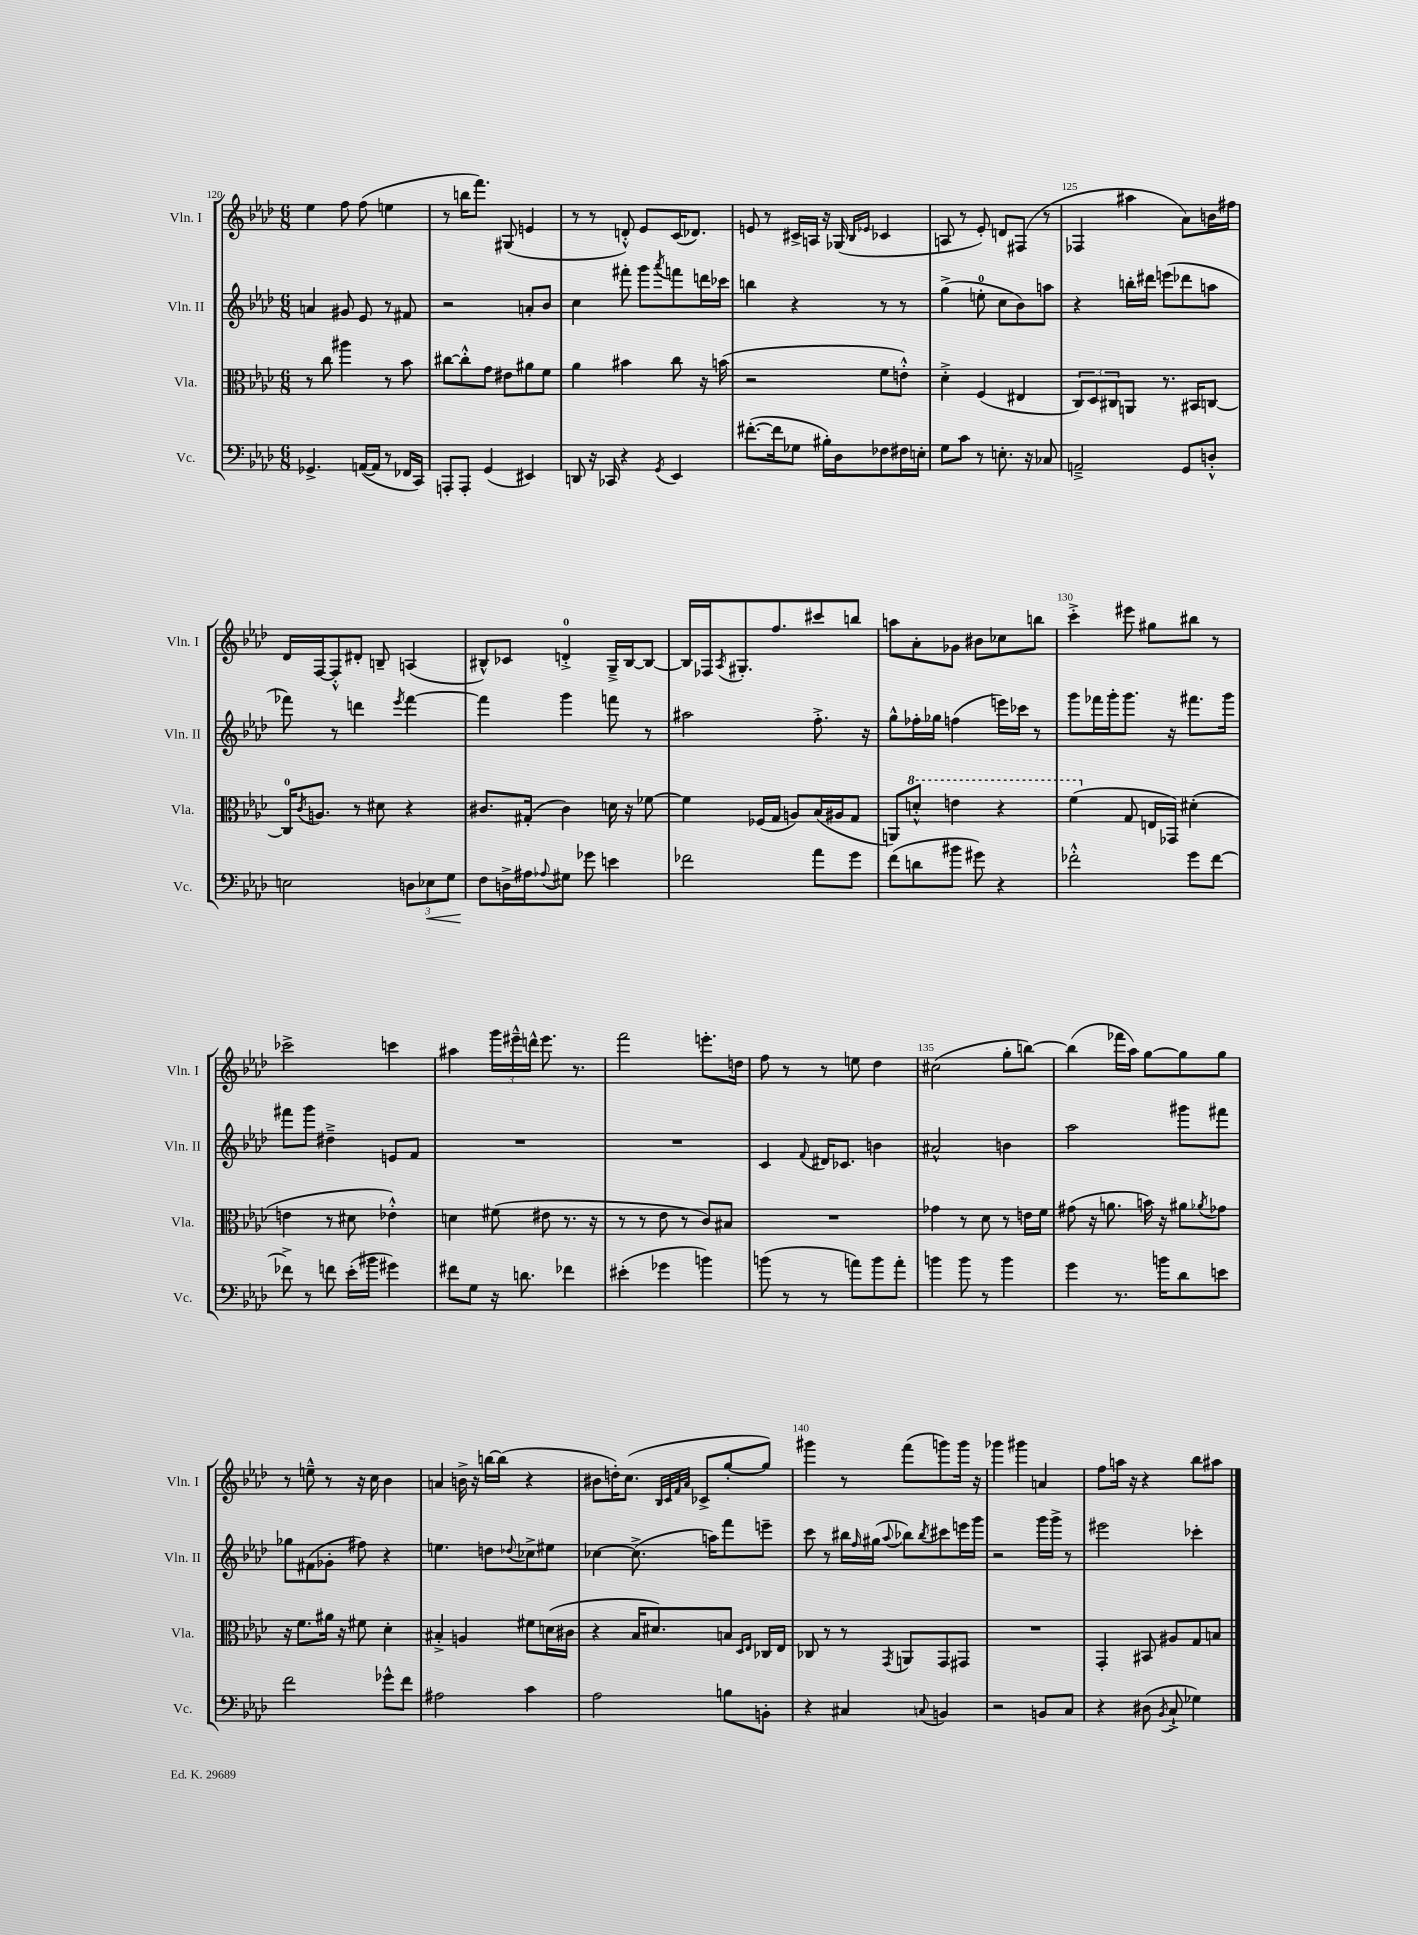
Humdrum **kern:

**kern	**kern	**kern	**kern
*staff4	*staff3	*staff2	*staff1
*clefF4	*clefC3	*clefG2	*clefG2
*k[b-e-a-d-]	*k[b-e-a-d-]	*k[b-e-a-d-]	*k[b-e-a-d-]
*M6/8	*M6/8	*M6/8	*M6/8
4.GG-^	8r	4a	4ee-
.	8cc	.	.
.	4aa#	8g#	8ff
([16AA	.	8e-	(8ff
16AA]	.	.	.
8r	8r	8r	4ee
16FF-	8b-	8f#	.
16CC)	.	.	.
=	=	=	=
8AAA'	[8cc#	2r	8r
8AAA'	8cc#'^^]	.	16bb
.	.	.	8.fff)
(4GG	8g	.	.
.	8e#	.	(8G#
4EE#)	8a#	8a'	4e
.	8f	8b-	.
=	=	=	=
8DD	4a-	4cc	8r
16r	.	.	8r
16CC-	.	.	.
4r	4b#	8fff#'	8d'^^)
.	.	8ggg	8e-
8qGG	.	8qaaa-	.
4EE-	8cc	8fff	(16c
.	.	.	8.d-)
.	16r	16ddd	.
.	(16b	16ccc-	.
=	=	=	=
([8.f#'	2r	4bb	8e
.	.	.	8r
16f#]	.	.	.
8G-	.	4r	16c#^
.	.	.	16A
16B#')	.	.	16r
16D-	.	.	(16G-
.	.	.	16qqB-
.	.	.	16qqe-
8F-	8f	8r	4c-
16F#	8e'^^)	8r	.
16E'	.	.	.
=	=	=	=
8G	4d-'^	(4gg^	8A
8c	.	.	8r
8r	(4F	8ee'	8e-')
8.E'	.	8cc	8d
.	4E#	8b-)	(8F#
16r	.	.	.
8C-	.	8aa	8r
=	=	=	=
2AA~^	12C)	4r	4F-
.	12D-	.	.
.	12C#	.	.
.	8AA	16bb'	4aa#
.	.	16ddd#	.
.	8.r	(8eee	.
8GG	.	8ddd-	8a-)
.	16BB#	.	.
8D'^^	[8C	8aa	16b
.	.	.	16ff#
=	=	=	=
2E	16C]	8fff-)	16d-
.	8qc	.	.
.	8.A	.	[16F
.	.	8r	8F'^^]
.	8r	4ddd	8d#'
.	8d#	.	8B~
.	.	8qeee-	.
12D	4r	[4fff-	(4A
12E-	.	.	.
12G	.	.	.
=	=	=	=
8F	8.c#	4fff-]	8B#^^)
16D^	.	.	8c-
16A#	(16G#'	.	.
8qqA-	.	.	.
8G#	4c#)	4ggg	4d'^
8g-	.	.	.
4e	16d	8fff	16G~^
.	16r	.	[16B#
.	[8f-	8r	8B#_
=	=	=	=
2f-	4f-]	2aa#	16B#]
.	.	.	16F-
.	.	.	8qA-
.	.	.	8.G#'
.	(16F-	.	.
.	16G	.	8.ff
.	8A)	.	.
8a-	(16B-	8.ff'^	8ccc#
.	16A#	.	.
8g	8G	.	8bb
.	.	16r	.
=	=	=	=
(8f	8AA)	8gg^^	8aa
8d	8dd'^^	16ff-'	8a-'
.	.	16gg-	.
8b#	4ee	(4ff	8g-
8g#)	.	.	8b#
4r	4r	16eee)	8cc-
.	.	16ccc-	.
.	.	8r	8bb
=	=	=	=
2f-'^^	(4ff	8ggg	4ccc'^
.	.	16fff-	.
.	.	16ggg'	.
.	8G	8.ggg	8eee#
.	16E	.	8gg#
.	16GG-)	16r	.
8g	(4d#'	8.fff#	8bb#
[8f-	.	.	8r
.	.	16ggg	.
=	=	=	=
8f-^]	4e	8fff#	2ccc-^
8r	.	8ggg	.
8f	8r	4dd#~^	.
(16e-'	8d#	.	.
16b#	.	.	.
4g#)	4e-'^^)	8e	4ccc
.	.	8f	.
=	=	=	=
8f#	4d	2.r	4aa#
8G	.	.	.
16r	(8f#	.	24ggg
.	.	.	24eee#~^^
8.d	.	.	.
.	.	.	24ddd^^
.	8e#	.	8.eee#
4f-	8.r	.	.
.	.	.	8.r
.	16r	.	.
=	=	=	=
(4e#'	8r	2.r	2fff
.	8r	.	.
4g-	8e-	.	.
.	8r	.	.
4b)	8c)	.	8.eee'
.	8B#	.	.
.	.	.	16dd
=	=	=	=
(8b	2.r	4c	8ff
8r	.	.	8r
.	.	8qqf	.
8r	.	16d#	8r
.	.	8.c-	.
8a)	.	.	8ee
8b	.	4b	4dd-
8a'	.	.	.
=	=	=	=
4b	4g-	2a#^^	(2cc#
8b	8r	.	.
8r	8d-	.	.
4b	8r	4b	8gg'
.	16e	.	[8bb)
.	16f	.	.
=	=	=	=
4g	(8g#	2aa-	(4bb]
.	16r	.	.
.	8.a	.	.
8.r	.	.	16fff-
.	.	.	16aa-)
.	16b)	.	[8gg
16b	16r	.	.
8d-	8a#	8ggg#	8gg]
.	8qa-	.	.
8e	8g-	8fff#	8gg
=	=	=	=
2f	16r	8gg-	8r
.	8.f	.	.
.	.	(8f#	8ee~^^
.	16a#	8g-'	8r
.	16r	.	.
.	8f#	8ff#)	16r
.	.	.	16cc
8g-^^	4d-'	4r	4b-
8f	.	.	.
=	=	=	=
2A#	4B#'^	4.ee	4a
.	4A	.	16b^
.	.	.	16r
.	.	8dd	[16bb
.	.	.	(16bb]
.	.	8qqdd-	.
4c	8f#	8cc-^	4r
.	(16d	8ee#	.
.	16c#	.	.
=	=	=	=
2A-	4r	[4cc-	8b#
.	.	.	16dd')
.	.	.	(8.cc
.	16B-	(8.cc-^]	.
.	8.d#)	.	.
.	.	.	32qqB-
.	.	.	32qqc
.	.	.	32qqf
.	.	.	32qqa-
.	.	.	8c-^
.	.	16aa)	.
8B	8B	8fff	[8gg'
.	16qqD-	.	.
.	16qqE-	.	.
8BB'	16C-	8eee~	8gg])
.	16E-	.	.
=	=	=	=
4r	8C-	8ccc	4ggg#
.	8r	8r	.
4C#	8r	16bb#	8r
.	.	16qqff	.
.	.	(16gg#	.
.	8qGG	8qqaa-	.
.	8AA	8bb-)	(8fff
8qqC	.	8qbb-	.
4BB	8GG	8ccc#	8ggg)
.	8GG#	16eee	16ggg
.	.	16ggg	16r
=	=	=	=
2r	2.r	2r	4ggg-
.	.	.	4ggg#
8BB	.	16ggg	4a
.	.	16ggg^	.
8C	.	8r	.
=	=	=	=
4r	4GG'	2eee#	8ff
.	.	.	16aa
.	.	.	16r
(8D#	8BB#	.	4r
8qBB-	.	.	.
8C`^	8A#	.	.
4G-)	8G	4ccc-'	8bb-
.	8B	.	8aa#
==	==	==	==
*-	*-	*-	*-
